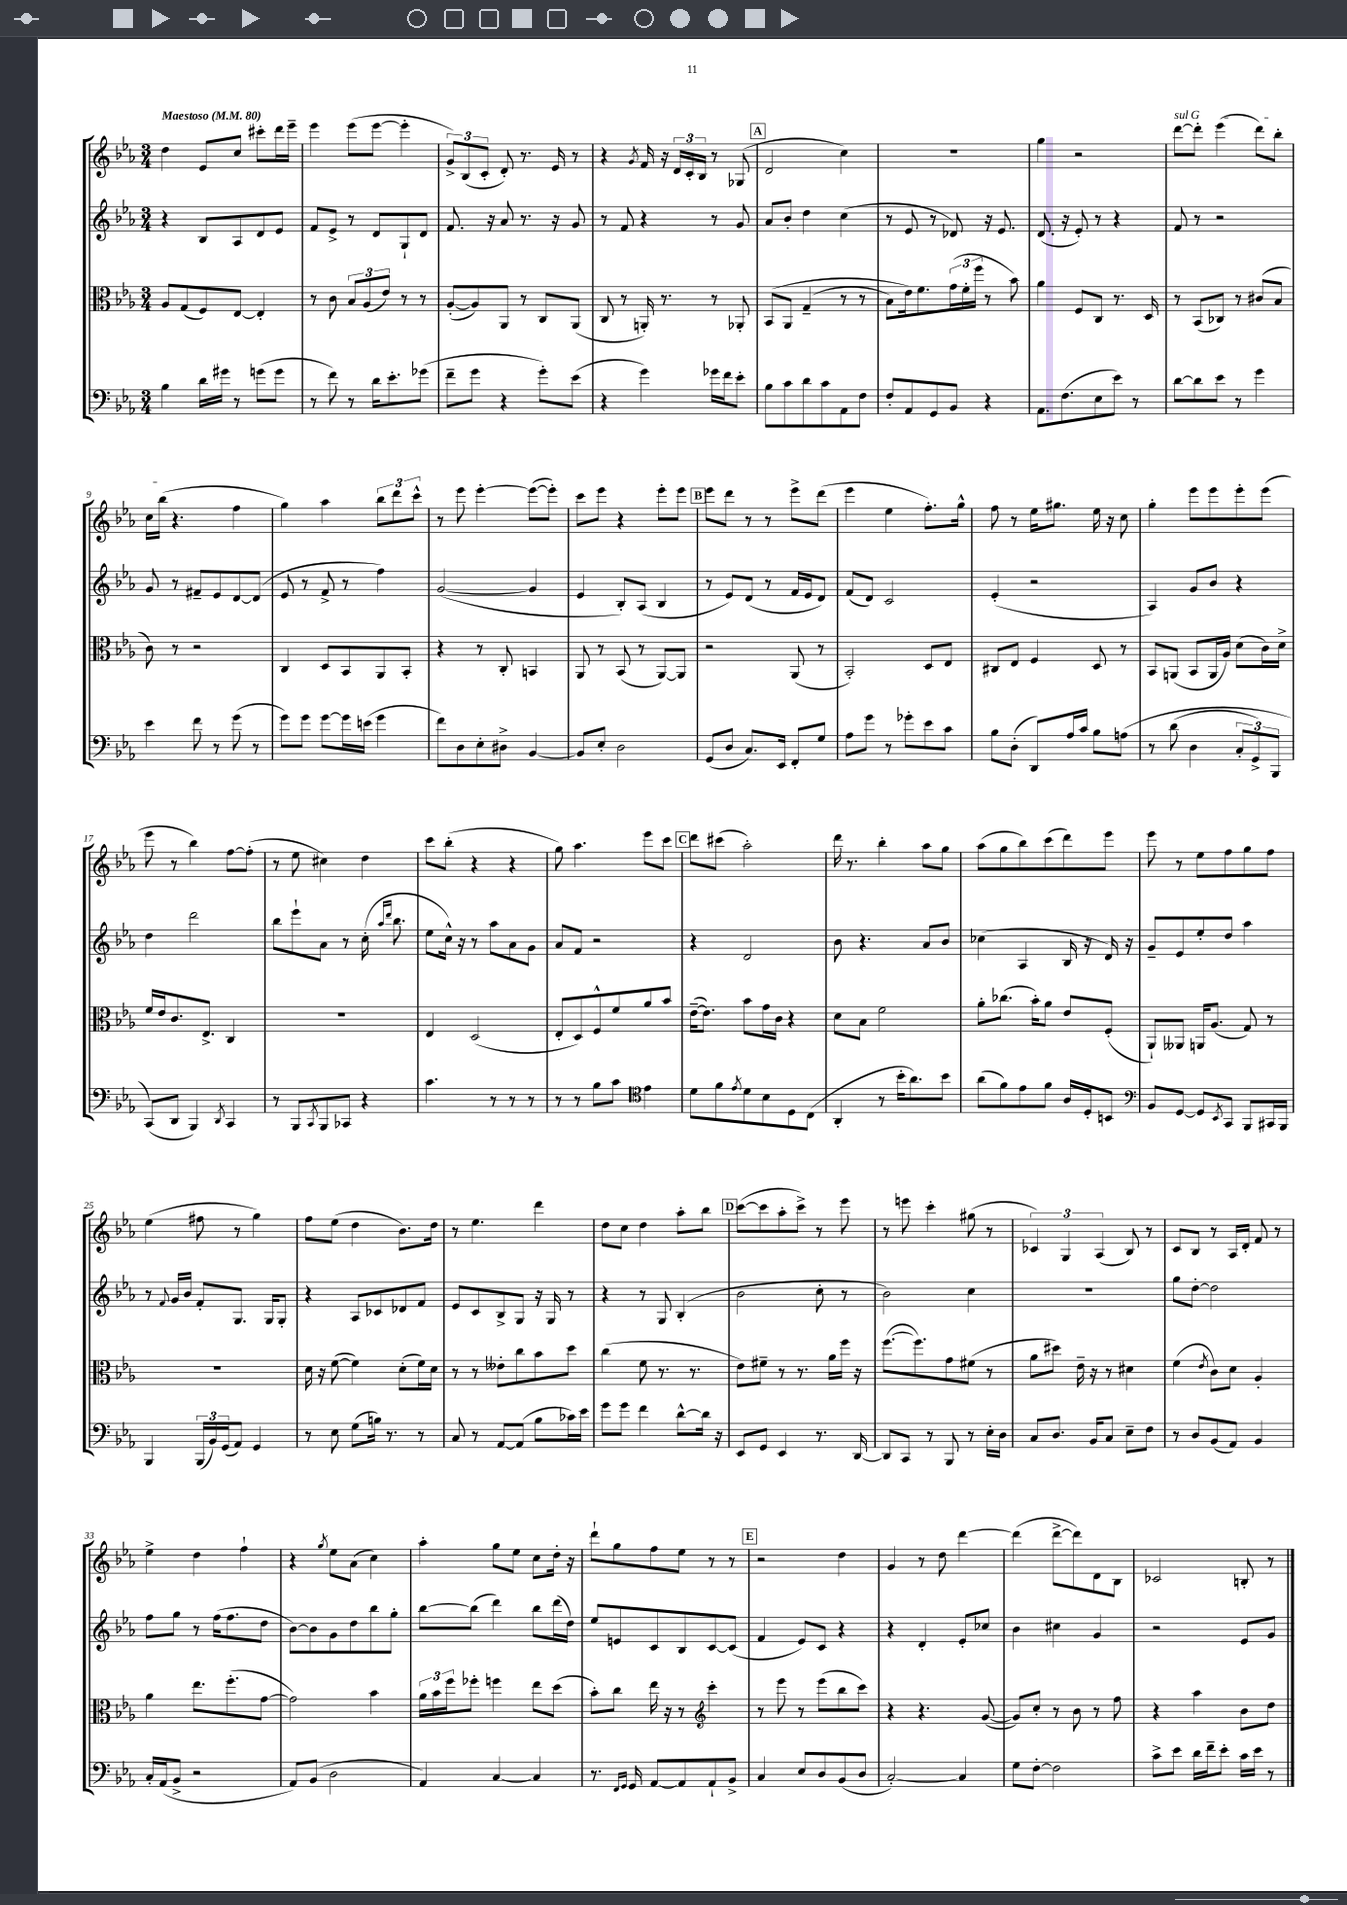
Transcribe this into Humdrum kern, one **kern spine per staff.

**kern	**kern	**kern	**kern
*part4	*part3	*part2	*part1
*staff4	*staff3	*staff2	*staff1
*clefF4	*clefC3	*clefG2	*clefG2
*k[b-e-a-]	*k[b-e-a-]	*k[b-e-a-]	*k[b-e-a-]
*M3/4	*M3/4	*M3/4	*M3/4
*MM80	*MM80	*MM80	*MM80
=1	=1	=1	=1
!	!	!	!LO:TX:a:B:t=Maestoso
4B-\	8A-/L	4r	4dd\
.	(8G/	.	.
16d\LL	8F/)	8B-/L	8e-/L
16g#X\JJ	.	.	.
8r	[8E-/J	8A-/	8cc/J
(8gn\L	4E-'/]	8d/	8ccc#X'\L
8g\J	.	8e-/J	16ddd\L
.	.	.	16eee-~\JJ
=2	=2	=2	=2
8r	8r	8f/L	4eee-\
8f\)	8c\	8e-^/J	.
8r	12B-/L	8r	(8eee-\L
.	(12A-/	.	.
16d\KL	.	8d/L	[8eee-\J
.	12e-/J)	.	.
8.e-'\	.	.	.
.	8r	8G`/	4eee-'\]
(8g-X\J	8r	8d/J	.
=3	=3	=3	=3
8f~\L	([8A-'/L	8.f/	12g^/L)
.	.	.	(12B-/
8g\J	8A-/])	.	.
.	.	.	12c'/J
.	.	16r	.
4r	8AA-/J	8a-/	8d'/)
.	8r	8.r	8.r
8g'\L)	8C/L	.	.
.	.	16r	16e-/
(8e-\J	(8AA-/J	8g/	8r
=4	=4	=4	=4
4r	8C/	8r	4r
.	8r	8f/	.
.	.	.	8qg/
4g\)	16AAn'/)	4r	16f/
.	8.r	.	16r
.	.	.	24d/LL
.	.	.	24c'/
.	.	.	24B-/JJ
16g-X\LL	8r	8r	8r
16f\J	.	.	.
8e-'\J	8AA-X'/	8g/	(8G-X/
!!LO:REH:place=s1:t=A
=5	=5	=5	=5
8B-\L	(8BB-/L	8a-/L	2d/
8c\	8AA-/J	8b-'/J	.
8d\	(4G~/	4dd\	.
8c\	.	.	.
8AA-\	8r	(4cc\	4cc\)
8F\J	8r	.	.
=6	=6	=6	=6
8F'/L	8B-\L)	8r	2.r
8AA-/	16e-\k)	8e-/	.
.	8.f\	.	.
8GG/	.	8r	.
8BB-/J	(24g\L	8d-X/)	.
.	24f'\	.	.
.	24ff\JJ	.	.
4r	8r	16r	.
.	.	8.e-/	.
.	8b-\)	.	.
=7	=7	=7	=7
8.AA-\L	4a-\	(8.d/	4gg\
(8.F\	.	16r	.
.	8F/L	8e-'/)	2r
8E-\	8C/J	8r	.
8e-\J)	8.r	4r	.
8r	.	.	.
.	16D/	.	.
=8	=8	=8	=8
!	!	!	!LO:TX:a:i:t=sul G
[8d\L	8r	8f/	[8ddd\L
8d\]	(8BB-/L	8r	8ddd'\J]
8e-\J	8C-X/J)	2r	(4eee-\
8r	8r	.	.
4g\	(8c#X/L	.	8ddd\L)
.	8B-/J	.	8bb-'\J
!!LO:LB:g=z
=9	=9	=9	=9
4e-\	8c\)	8g/	16cc\LL
.	.	.	(16bb-\JJ
.	8r	8r	4.r
8f\	2r	8f#X~/L	.
8r	.	8e-/	.
(8g\	.	[8d/	4ff\
8r	.	(8d/J]	.
=10	=10	=10	=10
8g\L)	4C/	8e-/	4gg\)
8g\J	.	8r	.
[8g\L	8D/L	8f^/	4aa-\
16g\L]	8BB-/	8r	.
(16en\JJ	.	.	.
4g\	8AA-/	4ff\)	12bb-\L
.	.	.	12ddd\
.	8BB-'/J	.	.
.	.	.	12ccc^^\J
=11	=11	=11	=11
8f\L)	4r	([2g/	8r
8D\	.	.	8eee-\
8E-'\	8r	.	[4eee-'\
8D#X^\J	8C'/	.	.
[4BB-/	4BBn/	4g/]	(8eee-\L_
.	.	.	8eee-'\J])
=12	=12	=12	=12
8BB-/L]	8AA-/	4e-/	8ccc\L
8E-'/J	8r	.	8eee-\J
2D\	(8BB-/	8B-'/L)	4r
.	8r	(8A-/J	.
.	[8AA-/L)	4B-/	8eee-'\L
.	8AA-/J]	.	8eee-\J
!!LO:REH:place=s1:t=B
=13	=13	=13	=13
(8GG/L	2r	8r	8eee-\L
8D/J	.	8e-/L)	8ddd\J
8.C/L)	.	(8d/J	8r
.	.	8r	8r
16EE-/Jk	.	.	.
8FF'/L	(8AA-/	16f/LL	8eee-^\L
.	.	16e-/J	.
8G/J	8r	8d/J)	(8ddd\J
=14	=14	=14	=14
8A-\L	2BB-'/)	(8f/L	4eee-\
8g\J	.	8d/J)	.
8r	.	2c/	4ee-\
8g-X'\L	.	.	.
8e-\	8D/L	.	8.ff'\L)
8c\J	8E-/J	.	.
.	.	.	16gg^^\Jk
=15	=15	=15	=15
8B-\L	8C#X/L	(4e-'/	8ff\
(8D'\J	8E-/J	.	8r
8DD/L)	4F/	2r	16ee-\KL
.	.	.	8.gg#X\J
16A-/L	.	.	.
16c/JJ	.	.	.
8B-\L	8D/	.	16ee-\
.	.	.	16r
(8An\J	8r	.	8cc\
=16	=16	=16	=16
8r	8BB-/L	4A-/)	4gg'\
(8d\	(8AAn/J	.	.
4D\	8BB-/L	8g/L	8eee-\L
.	16AA/L	8b-/J	8eee-\
.	16A-/JJ)	.	.
12C'/L	(8d\L	4r	8eee-'\
12GG^/)	.	.	.
.	16c\L)	.	(8eee-\J
12BBB-/J	.	.	.
.	16d^\JJ	.	.
!!LO:LB:g=z
=17	=17	=17	=17
(8CC/L)	16f/LL	4dd\	8eee-\
.	16e-/J	.	.
8DD/J	8.c/	.	8r
4BBB-/)	.	2ddd\	4bb-\)
.	8.E-^/J	.	.
8qDD/	.	.	.
4CC/	4C/	.	[8ff\L
.	.	.	(8ff'\J]
=18	=18	=18	=18
8r	2.r	8bb-\L	8r
8BBB-/L	.	8eee-`\	8ee-\
8qCC/	.	.	.
8BBB-/	.	8a-\J	4cc#X\)
8CC-X/J	.	8r	.
4r	.	(16cc'\	4dd\
.	.	16qqaa-/LL	.
.	.	16qqddd/JJ	.
.	.	8.bb-\	.
=19	=19	=19	=19
4.c\	4E-/	8ee-\L	8ccc\L
.	.	16cc^^\Jk)	(8bb-'\J
.	.	16r	.
.	(2D/	8r	4r
8r	.	8aa-\L	.
8r	.	8a-\	4r
8r	.	8g\J	.
=20	=20	=20	=20
8r	8E-'/L	8a-/L	8gg\)
8r	8D/)	8f/J	4.aa-\
8B-\L	8F^^/	2r	.
8c\J	8f/	.	.
*clefC4	*	*	*
4e-\	8a-/	.	8eee-\L
.	8b-/J	.	8ccc\J
!!LO:REH:place=s1:t=C
=21	=21	=21	=21
8d\L	([16e-~\KL	4r	8ddd\L
.	8.e-\J])	.	.
8f\	.	.	(8ccc#X\J
8qe-/	.	.	.
8d\	8b-\L	2d/	2aa-'\)
8B-\	16g\L	.	.
.	16c\JJ	.	.
8D\	4r	.	.
(8C\J	.	.	.
=22	=22	=22	=22
4AA-'/	8d\L	8b-\	16ddd\
.	.	.	8.r
.	8B-\J	4.r	.
8r	2f\	.	4bb-'\
16b-'\KL	.	.	.
8.a-\)	.	.	.
.	.	8a-/L	8aa-\L
8b-\J	.	8b-/J	8gg\J
=23	=23	=23	=23
(8a-\L	8a-'\L	(4cc-X\	(8aa-\L
8f\)	(8.cc-X\J	.	8gg\
8e-\	.	4A-/	8bb-\)
.	16b-'\KL)	.	.
8f\J	8a-\J	.	(8ccc\
16A-/LL	8e-/L	16B-/	8ddd\)
16D'/J	.	16r	.
8BBn/J	(8F'/J	16d/)	8eee-\J
.	.	16r	.
=24	=24	=24	=24
*clefF4	*	*	*
8BB-/L	8AA-`/L)	8g~/L	8eee-\
[8GG/J	8AA--X/J	8e-/	8r
8GG/L]	16AAn/KL	8ee-'/	8ee-\L
.	(8.A-/J	.	.
8qEE-/	.	.	.
8CC/J	.	8dd/J	8ff\
8BBB-/L	8G/)	4aa-\	8gg\
16CC#X/L	8r	.	8ff\J
16BBB-/JJ	.	.	.
!!LO:LB:g=z
=25	=25	=25	=25
4BBB-/	2.r	8r	(4ee-\
.	.	8qqf/	.
.	.	16g/LL	.
.	.	16b-/JJ	.
(24BBB-/LL	.	8f'/L	8ff#X\
24BB-/)	.	.	.
(24GG/J	.	.	.
8AA-/J)	.	8.G/J	8r
4GG/	.	.	4gg\)
.	.	16G/KL	.
.	.	8G'/J	.
=26	=26	=26	=26
8r	16d\	4r	8ff\L
.	16r	.	.
8E-\	([8f\	.	(8ee-\J
(8G\L	4f\])	8A-/L	4dd\
16Bn\Jk)	.	8c-X/	.
8.r	.	.	.
.	(8d'\L	8d-X/	8.b-\L)
8r	16f\L)	8f/J	.
.	16d\JJ	.	16dd\Jk
=27	=27	=27	=27
8C/	8r	8e-/L	8r
8r	8r	8c/	4.ee-\
[8AA-/L	8e--X'\L	8B-^/	.
(8AA-/J]	8cc\	8G/J	.
8B-\L	8b-\	16r	4ddd\
.	.	16G/	.
16c-X\L)	8dd\J	8r	.
16e-\JJ	.	.	.
=28	=28	=28	=28
8g\L	(4cc\	4r	8dd\L
8g\J	.	.	8cc\J
4f\	8f\	8r	4dd\
.	8.r	8G/	.
[8d^^\L	.	(4B-'/	8aa-'\L
.	8.r	.	.
16d\Jk]	.	.	8bb-\J
16r	.	.	.
!!LO:REH:place=s1:t=D
=29	=29	=29	=29
8EE-/L	8e-\L)	2b-\	([8ccc\L
8GG/J	8f#X~\J	.	8ccc\]
4EE-/	8r	.	8aa-'\
.	8.r	.	8ccc^\J)
8.r	.	8cc'\	8r
.	16a-\LL	.	.
.	16ff\JJ	8r	8eee-\
[16DD/	16r	.	.
=30	=30	=30	=30
8DD/L]	([8.ff\L	2b-\)	8r
8CC/J	.	.	8eeen\
.	8.ff\])	.	.
8r	.	.	4ccc'\
8BBB-/	8g\	.	.
8r	(8f#X\J	4cc\	(8gg#X\
16E-'\LL	8r	.	8r
16D\JJ	.	.	.
=31	=31	=31	=31
8C/L	8a-\L	2.r	6c-X/)
8.D/J	8dd#X\J)	.	.
.	.	.	6G/
.	16e-~\	.	.
16BB-/KL	16r	.	.
.	.	.	(6A-/
8C/J	8r	.	.
8E-~\L	4d#X\	.	8B-/)
8F\J	.	.	8r
=32	=32	=32	=32
8r	(4f\	8gg\L	8c/L
8D/L	.	[8dd'\J	8B-/J
.	8qe-/	.	.
(8BB-/	8c\L)	2dd\]	8r
8AA-/J)	8d\J	.	16A-/LL
.	.	.	16d'/JJ
4BB-/	4A-'/	.	8f/
.	.	.	8r
!!LO:LB:g=z
=33	=33	=33	=33
16C'/LL	4a-\	8ff\L	4ee-^\
(16AA-/J	.	.	.
8BB-^/J	.	8gg\J	.
2r	8.ee-\L	8r	4dd\
.	.	(16ff\KL	.
.	(8.ff'\	8.ff\	.
.	.	.	4ff`\
.	[8g\J	8dd\J	.
=34	=34	=34	=34
8AA-/L)	2g\])	[8b-\L)	4r
(8BB-/J	.	8b-\]	.
.	.	.	8qgg/
2D\	.	8g\	8ee-\L
.	.	8dd\	(8a-\J
.	4b-\	8bb-\	4cc\)
.	.	8gg'\J	.
=35	=35	=35	=35
4AA-/)	24a-\LL	[8bb-\L	4aa-'\
.	24b-\	.	.
.	24ff\J	.	.
.	8ff-X'\J	(8bb-\J]	.
[4C/	4ffn\	4ddd\)	8gg\L
.	.	.	8ee-\J
4C/]	8ee-\L	8bb-\L	8cc\L
.	(8dd\J	(16ddd\L	16dd'\Jk
.	.	16dd\JJ)	16r
=36	=36	=36	=36
8.r	8b-'\L)	8ee-/L	8ddd`\L
.	8cc\J	8en/	8gg\
16qqFF/LL	.	.	.
16qqGG/JJ	.	.	.
16GG/	.	.	.
[8AA-/L	16ee-\	8c/	8ff\
.	16r	.	.
8AA-/]	8r	8B-/	8ee-\J
*	*clefG2	*	*
8AA-`/	4ccc'\	[8c/	8r
8BB-^/J	.	(8c/J]	8r
!!LO:REH:place=s1:t=E
=37	=37	=37	=37
4C/	8r	4f/	2r
.	8eee-\	.	.
8E-/L	8r	8e-/L)	.
8D/	(8eee-\L	8c/J	.
(8BB-/	8bb-\	4r	4dd\
8D/J	8ccc\J)	.	.
=38	=38	=38	=38
[2C'/)	4r	4r	4g/
.	4.r	4d'/	8r
.	.	.	8dd\
4C/]	.	8e-'/L	[4ddd\
.	([8g/	8cc-X/J	.
=39	=39	=39	=39
8G\L	8g/L])	4b-\	(4ddd\]
[8F'\J	8cc'/J	.	.
2F\]	8r	4cc#X\	[8ddd^\L
.	8b-\	.	8ddd\])
.	8r	4g/	8d\
.	8ff\	.	8B-\J
=40	=40	=40	=40
8c^\L	4r	2r	2c-X/
8e-\J	.	.	.
16d\LL	4aa-\	.	.
16f~\J	.	.	.
8e-'\J	.	.	.
16c\LL	8b-\L	8e-/L	8Bn'/
16e-\JJ	.	.	.
8r	8dd\J	8g/J	8r
==	==	==	==
*-	*-	*-	*-
